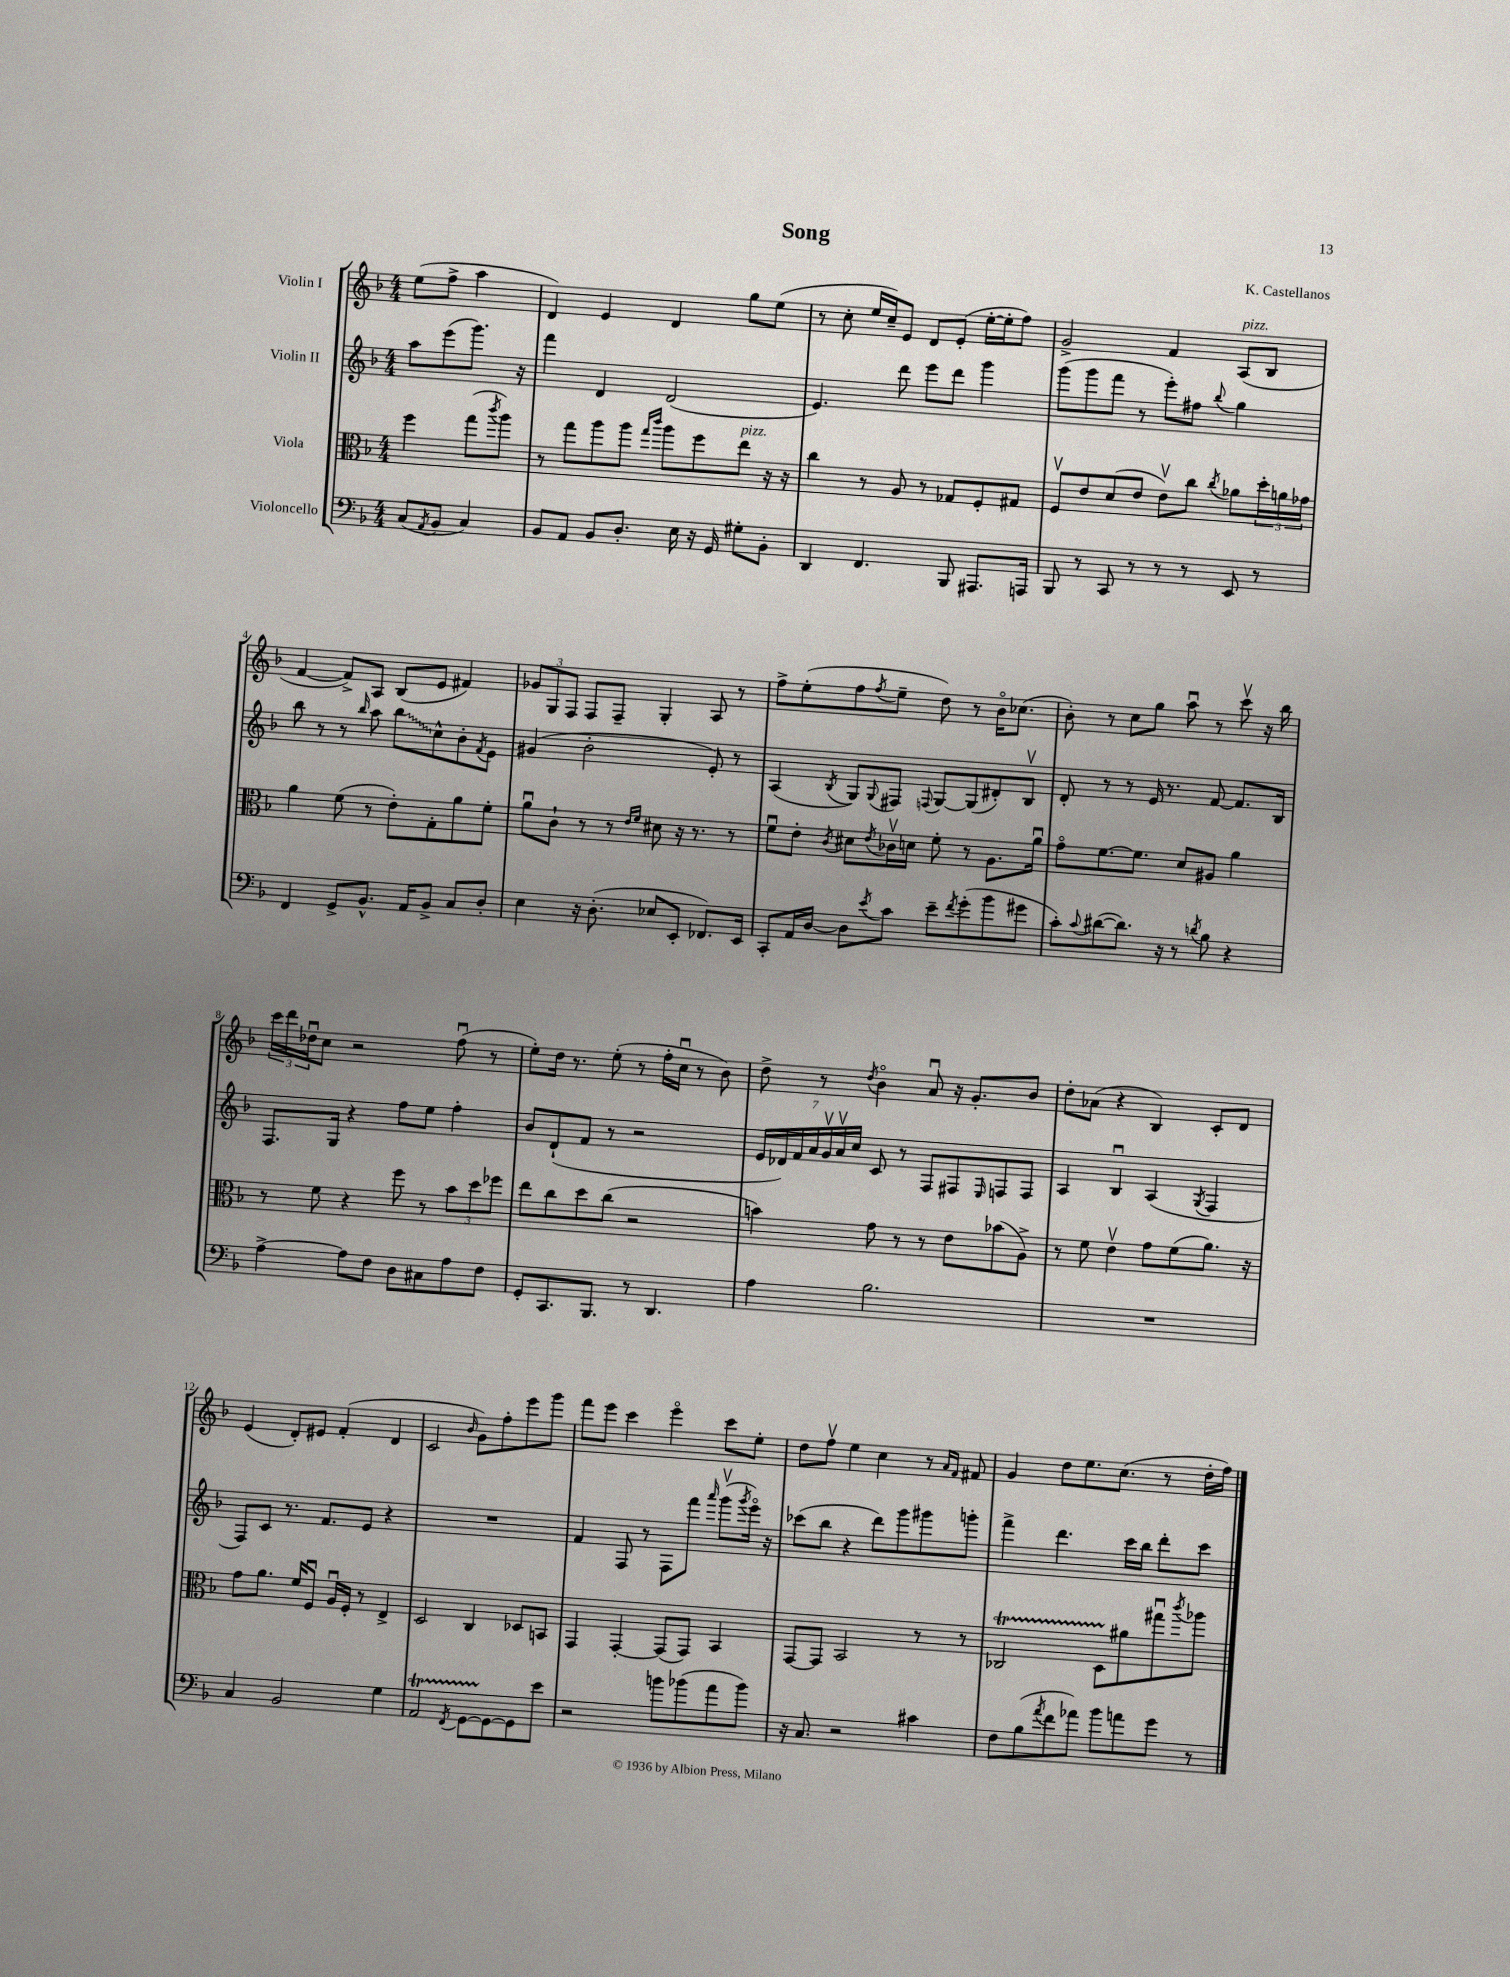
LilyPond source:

\header { title = "Song" composer = "K. Castellanos" }
<<
\new StaffGroup <<
\new Staff = "s0" \with { instrumentName = "Violin I" } {
    \clef treble \key f \major \numericTimeSignature \time 4/4 \partial 2
    e''8( f''8-> a''4 |
    d'4) e'4 d'4 g''8 e''8( |
    r8 c''8-. e''16 c''16--) e'8 d'8 e'8-.( e''16~-. e''16-. f''8) |
    g'2-> f'4 a8^\markup { \italic "pizz." }( bes8 |
    f'4~ f'8->) a8 bes8( e'8 fis'4) |
    \tuplet 3/2 { ges'8 g8 f8 } f8 f8-- g4-. a8 r8 |
    f''8-> e''8-.( f''8 \acciaccatura { f''8 } e''8-- d''8) r8 bes'16\flageolet ces''8.( |
    bes'8-.) r8 c''8 g''8 a''8\downbow r8 c'''8\upbow r16 bes''16 |
    \tuplet 3/2 { c'''16 d'''16 des''16\downbow } c''8 r2 f''8\downbow( r8 |
    e''8-.) d''16 r8. e''8-.( r8 f''16-. c''16\downbow r8 bes'8) |
    d''8-> r8 \acciaccatura { d''8 } bes'4\flageolet a'8\downbow r16 g'8.-. bes'8 |
    d''8-. aes'8( r4 bes4) c'8-. d'8 |
    e'4( d'8-.) eis'8 f'4-.( d'4 |
    c'2 \grace { bes'16 } g'8) f''8-. e'''8 g'''8 |
    f'''8 e'''8 c'''4 e'''4\flageolet c'''8 e''8-. |
    d''8 f''8\upbow e''4 c''4 r8 \grace { a'16 f'16 } fis'8 |
    g'4 d''8 e''8. c''8.( r8 d''16-. f''16) \bar "|." |
}
\new Staff = "s1" \with { instrumentName = "Violin II" } {
    \clef treble \key f \major \numericTimeSignature \time 4/4 \partial 2
    a''8 e'''8( g'''8.) r16 |
    f'''4 d'4 d'2( |
    e'4.) d'''8 e'''8 d'''8 g'''4 |
    g'''8( g'''8 f'''8 r8 e'''8-.) fis''8 \appoggiatura { bes''8 } g''4 |
    bes''8 r8 r8 \grace { bes''16 } a''8 \once \override Glissando.style = #'zigzag bes''8\glissando c''8-^ bes'8-. \acciaccatura { f'8 } e'8 |
    gis'4( bes'2-. e'8-.) r8 |
    a4( \acciaccatura { bes8 } g8) \appoggiatura { g8 } fis8 \appoggiatura { f8 } g8~ g8( dis'8-.) bes8\upbow |
    d'8-. r8 r8 e'16 r8. f'8~ f'8. bes16 |
    f8. g16 r4 f''8 e''8 f''4-. |
    bes'8 d'8-!( f'8 r8 r2 |
    \tuplet 7/4 { e'16 des'16) f'16 a'16 g'16\upbow a'16\upbow c''16 } c'8 r8 f8 fis8 \grace { e16 } f8 f8 |
    a4 bes4\downbow a4( \acciaccatura { g8 } f4 |
    f8) c'8 r8. f'8. e'8 r4 |
    R1 |
    f'4 f8 r8 f8 f'''8 \grace { a'''16 } g'''8\upbow( \acciaccatura { g'''8 } e'''16\flageolet) r16 |
    ces'''8( bes''8 r4 d'''8) g'''8 gis'''8 g'''8-. |
    f'''4-> d'''4. c'''16 bes''16 d'''8-. c'''8 \bar "|." |
}
\new Staff = "s2" \with { instrumentName = "Viola" } {
    \clef alto \key f \major \numericTimeSignature \time 4/4 \partial 2
    f''4 g''8( \acciaccatura { c'''8 } a''8) |
    r8 g''8 a''8 a''8 \grace { g''16 c'''16 } a''8 f''8 e''8^\markup { \italic "pizz." } r16 r16 |
    c''4 r8 a8 r8 ges8 f8-. gis8 |
    f8\upbow e'8 d'8( e'8 e'8\upbow) c''8 \acciaccatura { c''8 } aes'8 \tuplet 3/2 { d''16-. a'16 ges'16 } |
    a'4 f'8( r8 e'8-.) g8-. a'8 f'8-. |
    a'8\downbow c'8-! r8 r8 \grace { e'16 f'16 } dis'8 r16 r8. r8 |
    f'8\downbow e'8-. \acciaccatura { c'8 } dis'8 \acciaccatura { e'8 } ces'16\upbow d'16 f'8-. r8 a8. a'16\downbow |
    g'8\flageolet f'8.~ f'8. d'8 ais8 a'4 |
    r8 f'8 r4 f''8 r8 \tuplet 3/2 { bes'8 d''8 fes''8 } |
    e''8 c''8 d''8 c''8( r2 |
    b'4) g'8 r8 r8 e'8 bes'8( a8->) |
    r8 f'8 e'4\upbow g'8 f'8( a'8.) r16 |
    g'8 a'8. f'16 f8\downbow a16\downbow f16-. r8 e4-> |
    d2 c4 des8 b,8 |
    g,4 g,4~-. g,8( g,8) bes,4 |
    g,8~ g,8 bes,2 r8 r8 |
    ces2\startTrillSpan d8 ais'8\stopTrillSpan gis''8\downbow \acciaccatura { c'''8 } aes''8 \bar "|." |
}
\new Staff = "s3" \with { instrumentName = "Violoncello" } {
    \clef bass \key f \major \numericTimeSignature \time 4/4 \partial 2
    c8( \acciaccatura { a,8 } bes,8 c4) |
    bes,8 a,8 bes,8 d8.-. e16 r16 g,16 gis8-. bes,8-. |
    d,4 f,4. bes,,8 ais,,8. a,,16 |
    bes,,8 r8 c,8 r8 r8 r8 e,8 r8 |
    f,4 g,8-> bes,8.-^ a,16 bes,8-> c8 d8-. |
    e4 r16 d8.-.( ees8 e,8-. fes,8.) e,16 |
    c,8-. a,16 d16~ d8 \acciaccatura { e'8 } c'8 e'8-- \acciaccatura { f'8 } g'8-.( bes'8 gis'8 |
    c'8-.) \appoggiatura { c'8 } dis'8~( dis'8.) r16 r8 \acciaccatura { d'8 } bes8 r4 |
    a4~-> a8 f8 d8 cis8 a8 f8 |
    g,8-. c,8. bes,,8. r8 d,4. |
    a4 bes2. |
    R1 |
    c4 bes,2 g4 |
    a,2\startTrillSpan \acciaccatura { f,8 } g,8~ g,8~\stopTrillSpan g,8 e'8 |
    r2 b'8 bes'8( a'8 bes'8) |
    r16 c8. r2 cis'4 |
    f8 bes8( \acciaccatura { a'8 } f'8 aes'8) bes'8 a'8 g'8 r8 \bar "|." |
}
>>
>>
